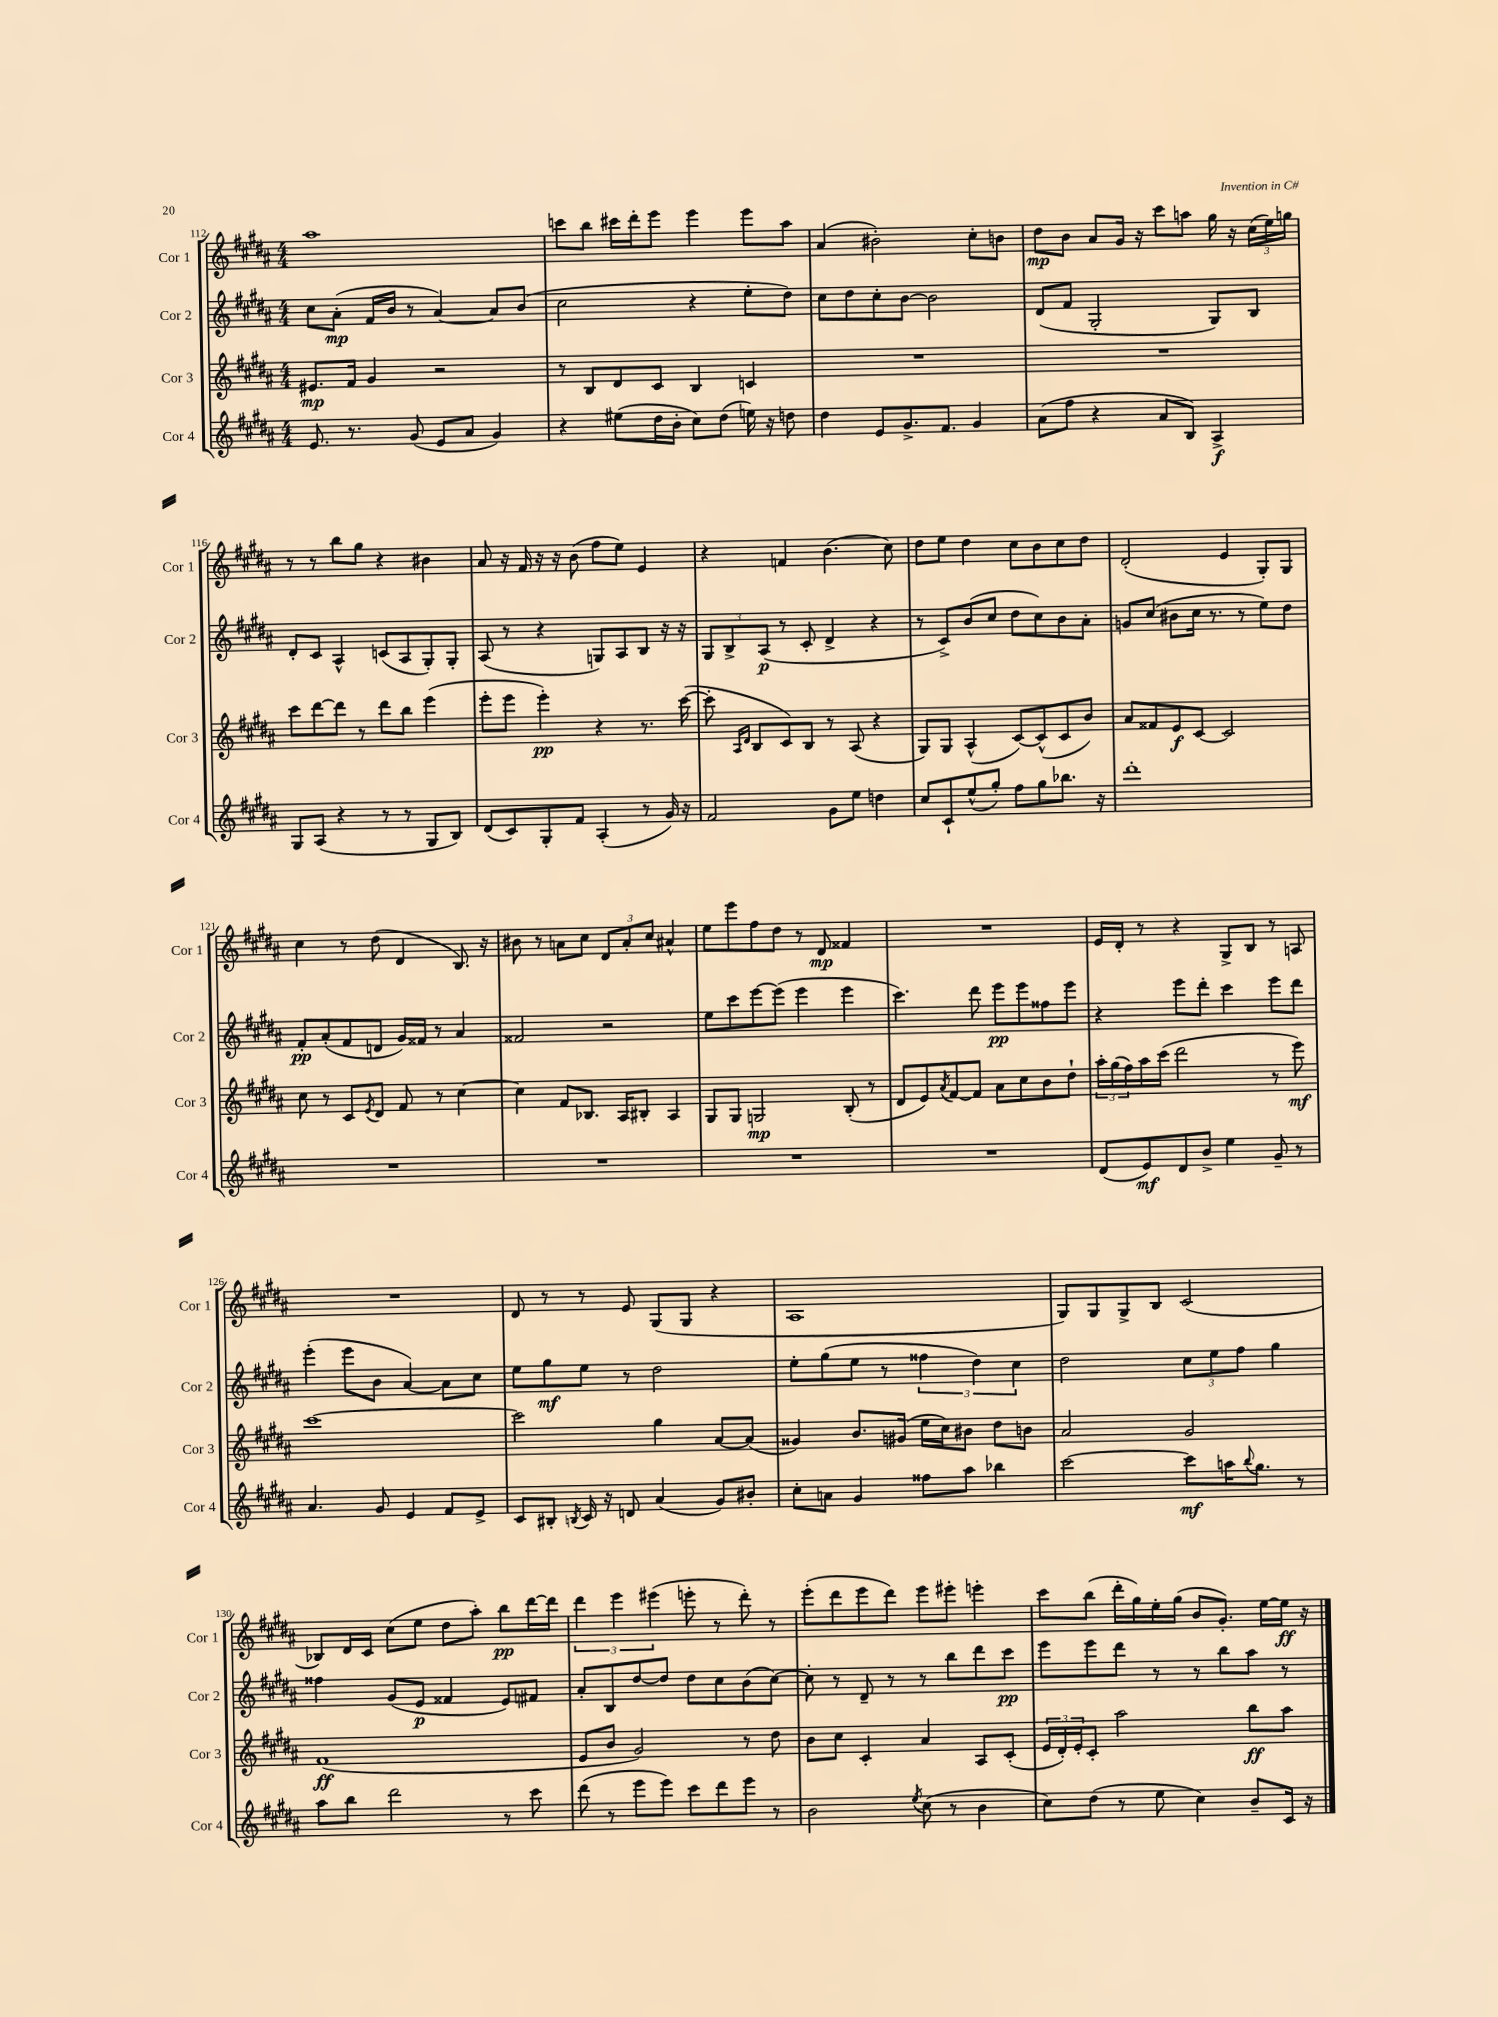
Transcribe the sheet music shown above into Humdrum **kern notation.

**kern	**kern	**kern	**kern
*staff4	*staff3	*staff2	*staff1
*clefG2	*clefG2	*clefG2	*clefG2
*k[f#c#g#d#a#]	*k[f#c#g#d#a#]	*k[f#c#g#d#a#]	*k[f#c#g#d#a#]
*M4/4	*M4/4	*M4/4	*M4/4
8.e	8.e#	8cc#	1aa#
.	.	(8a#'	.
8.r	16f#	.	.
.	4g#	16f#	.
.	.	16b	.
(8g#	.	8r	.
8e	2r	[4a#)	.
8a#	.	.	.
4g#)	.	8a#]	.
.	.	(8b	.
=	=	=	=
4r	8r	2cc#	8ccc
.	8B	.	8bb
(8ee#	8d#	.	16ccc#
.	.	.	16ddd#'
16dd#	8c#	.	8eee
16b'	.	.	.
8cc#)	4B	4r	4eee
(8dd#	.	.	.
16ee)	4c	8ee'	8eee
16r	.	.	.
8dd	.	8dd#)	8aa#
=	=	=	=
4dd#	1r	8cc#	(4a#
.	.	8dd#	.
8e	.	8cc#'	2b#')
8.g#^	.	[8b	.
.	.	2b]	.
8.f#	.	.	.
4g#	.	.	8cc#'
.	.	.	8b
=	=	=	=
(8a#	1r	(8d#	8dd#
8ff#	.	8f#	8b
4r	.	2G#'	8a#
.	.	.	16g#
.	.	.	16r
8a#	.	.	8ccc#
8B)	.	.	8aa
4A#^	.	8G#)	16gg#
.	.	.	16r
.	.	8B	(24cc#
.	.	.	24ee)
.	.	.	24gg
=	=	=	=
8G#	8ccc#	8d#'	8r
(8A#	[8ddd#	8c#	8r
4r	8ddd#]	4A#^^	8bb
.	8r	.	8gg#
8r	8ddd#	(8c	4r
8r	8bb	8A#	.
8G#	(4eee	8G#')	4b#
8B)	.	8G#'	.
=	=	=	=
(8d#	8eee'	(8A#	8a#
8c#)	8eee	8r	16r
.	.	.	16f#
8G#'	4eee')	4r	16r
.	.	.	16r
8f#	.	.	(8b
(4A#'	4r	8G)	8ff#
.	.	8A#	8ee)
8r	8.r	8B	4e
16g#)	.	16r	.
16r	([16ccc#	16r	.
=	=	=	=
2f#	8ccc#']	12G#	4r
.	.	12B^	.
.	16qqA#	.	.
.	16qqd#	.	.
.	8B	.	.
.	.	(12A#	.
.	8c#)	8r	4f
.	8B	8c#'	.
8g#	8r	4d#^	(4.b
8ee	(8A#	.	.
4dd	4r	4r	.
.	.	.	8cc#)
=	=	=	=
8cc#	8G#)	8r	8dd#
8c#`	8G#	8c#^)	8ee
(8ee^^	(4A#^^	(8b	4dd#
8gg#')	.	8cc#	.
8ff#	[8c#)	8dd#	8cc#
8gg#	(8c#^^]	8cc#)	8b
8.bb-	8c#	8b	8cc#
.	8b)	8a#'	8dd#
16r	.	.	.
=	=	=	=
1ddd#'	8a#	8g	(2d#'
.	8f##	(8cc#	.
.	8e	8b#	.
.	[8c#	16cc#	.
.	.	8.r	.
.	2c#]	.	4e
.	.	8r	.
.	.	8ee)	8G#')
.	.	8dd#	8G#
=	=	=	=
1r	8cc#	8f#'	4cc#
.	8r	(8a#'	.
.	8c#	8f#	8r
.	8qe	.	.
.	8d#	8d	(8dd#
.	8f#	16g#)	4d#
.	.	16f##	.
.	8r	8r	.
.	[4cc#	4a#	8.B)
.	.	.	16r
=	=	=	=
1r	4cc#]	2f##	8b#
.	.	.	8r
.	8f#	.	8a
.	8.B-	.	8cc#
.	.	2r	12d#
.	16A#	.	.
.	.	.	12a'
.	8B#'	.	.
.	.	.	12cc#
.	4A#	.	4a#^^
=	=	=	=
1r	8G#	8ee	8ee
.	8G#	8ccc#	8eee
.	2G	[8eee	8ff#
.	.	(8eee]	8dd#
.	.	4eee	8r
.	.	.	8d#
.	(8B'	4eee	4f##
.	8r	.	.
=	=	=	=
1r	8d#	4.ccc#)	1r
.	8e)	.	.
.	8qa#	.	.
.	[8f#	.	.
.	8f#]	8ddd#	.
.	8a#	8eee	.
.	8cc#	8eee	.
.	8b	8ff##	.
.	8dd#`	8eee	.
=	=	=	=
(8d#	24aa#'	4r	16e
.	(24gg#	.	.
.	.	.	16d#'
.	24ff#)	.	.
8e)	16aa#	.	8r
.	(16ccc#	.	.
8d#	2ddd#	8eee	4r
8b^	.	8ddd#'	.
4ee	.	4ccc#	8G#^
.	.	.	8B
8g#~	8r	8eee	8r
8r	8eee)	8ddd#	8A
=	=	=	=
4.a#	[1ccc#	(4eee'	1r
.	.	8eee	.
8g#	.	8b	.
4e	.	[4a#)	.
8f#	.	8a#]	.
8e^	.	8cc#	.
=	=	=	=
8c#	2ccc#]	8ee	8d#
8B#'	.	8gg#	8r
8qB	.	.	.
16c#	.	8ee	8r
16r	.	.	.
8d	.	8r	8e
(4a#	4gg#	2dd#	(8G#
.	.	.	8G#
8g#)	[8a#	.	4r
8b#'	(8a#]	.	.
=	=	=	=
8cc#'	4g##)	8ee'	1A#
8a	.	(8gg#	.
4g#	8.b	8ee	.
.	.	8r	.
.	(16g#	.	.
8ff##	16ee	6ff##	.
.	16cc#)	.	.
8aa#	8b#	.	.
.	.	6dd#)	.
4bb-	8dd#	.	.
.	.	6cc#	.
.	8b	.	.
=	=	=	=
[2ccc#	2a#	2dd#	8G#)
.	.	.	8G#
.	.	.	8G#^
.	.	.	8B
8ccc#]	2g#	12cc#	(2c#
.	.	12ee	.
16aa	.	.	.
.	.	12ff#	.
8qqbb	.	.	.
8.gg#	.	.	.
.	.	4gg#	.
8r	.	.	.
=	=	=	=
8aa#	(1f#	4ff##	8B-)
8bb	.	.	16d#
.	.	.	16c#
2ddd#	.	(8g#	(8cc#
.	.	8e	8ee
.	.	4f##	8dd#
.	.	.	8aa#')
8r	.	8e)	8bb
8ccc#	.	8f#	[16ddd#
.	.	.	16ddd#]
=	=	=	=
(8ddd#	8e	8a#'	6ddd#
8r	8b	8B	.
.	.	.	6eee
8eee	2g#)	[8dd#	.
.	.	.	(6eee#
8eee)	.	8dd#]	.
8ccc#	.	8dd#	8eee'
8ddd#	.	8cc#	8r
8eee	8r	(8b	8ddd#')
8r	8dd#	[8cc#)	8r
=	=	=	=
2b	8b	8cc#']	(8eee'
.	8cc#	8r	8ddd#
.	4c#'	8d#~	8eee
.	.	8r	8ddd#)
8qee	.	.	.
(8cc#	4a#	8r	8eee
8r	.	8bb	8eee#'
4b	8A#	8ddd#	4eee'
.	(8c#'	8ccc#	.
=	=	=	=
8cc#)	24e	8eee	8ccc#
.	24d#')	.	.
.	24e'	.	.
(8dd#	8c#'	8eee	(8bb
8r	2aa#	8ddd#	16ddd#'
.	.	.	16gg#)
8ee	.	8r	16ee'
.	.	.	(16gg#
4cc#)	.	8r	8b
.	.	8bb	8.g#')
8b~	8bb	8aa#	.
.	.	.	[16ee
16c#	8aa#	8r	16ee]
16r	.	.	16r
==	==	==	==
*-	*-	*-	*-
